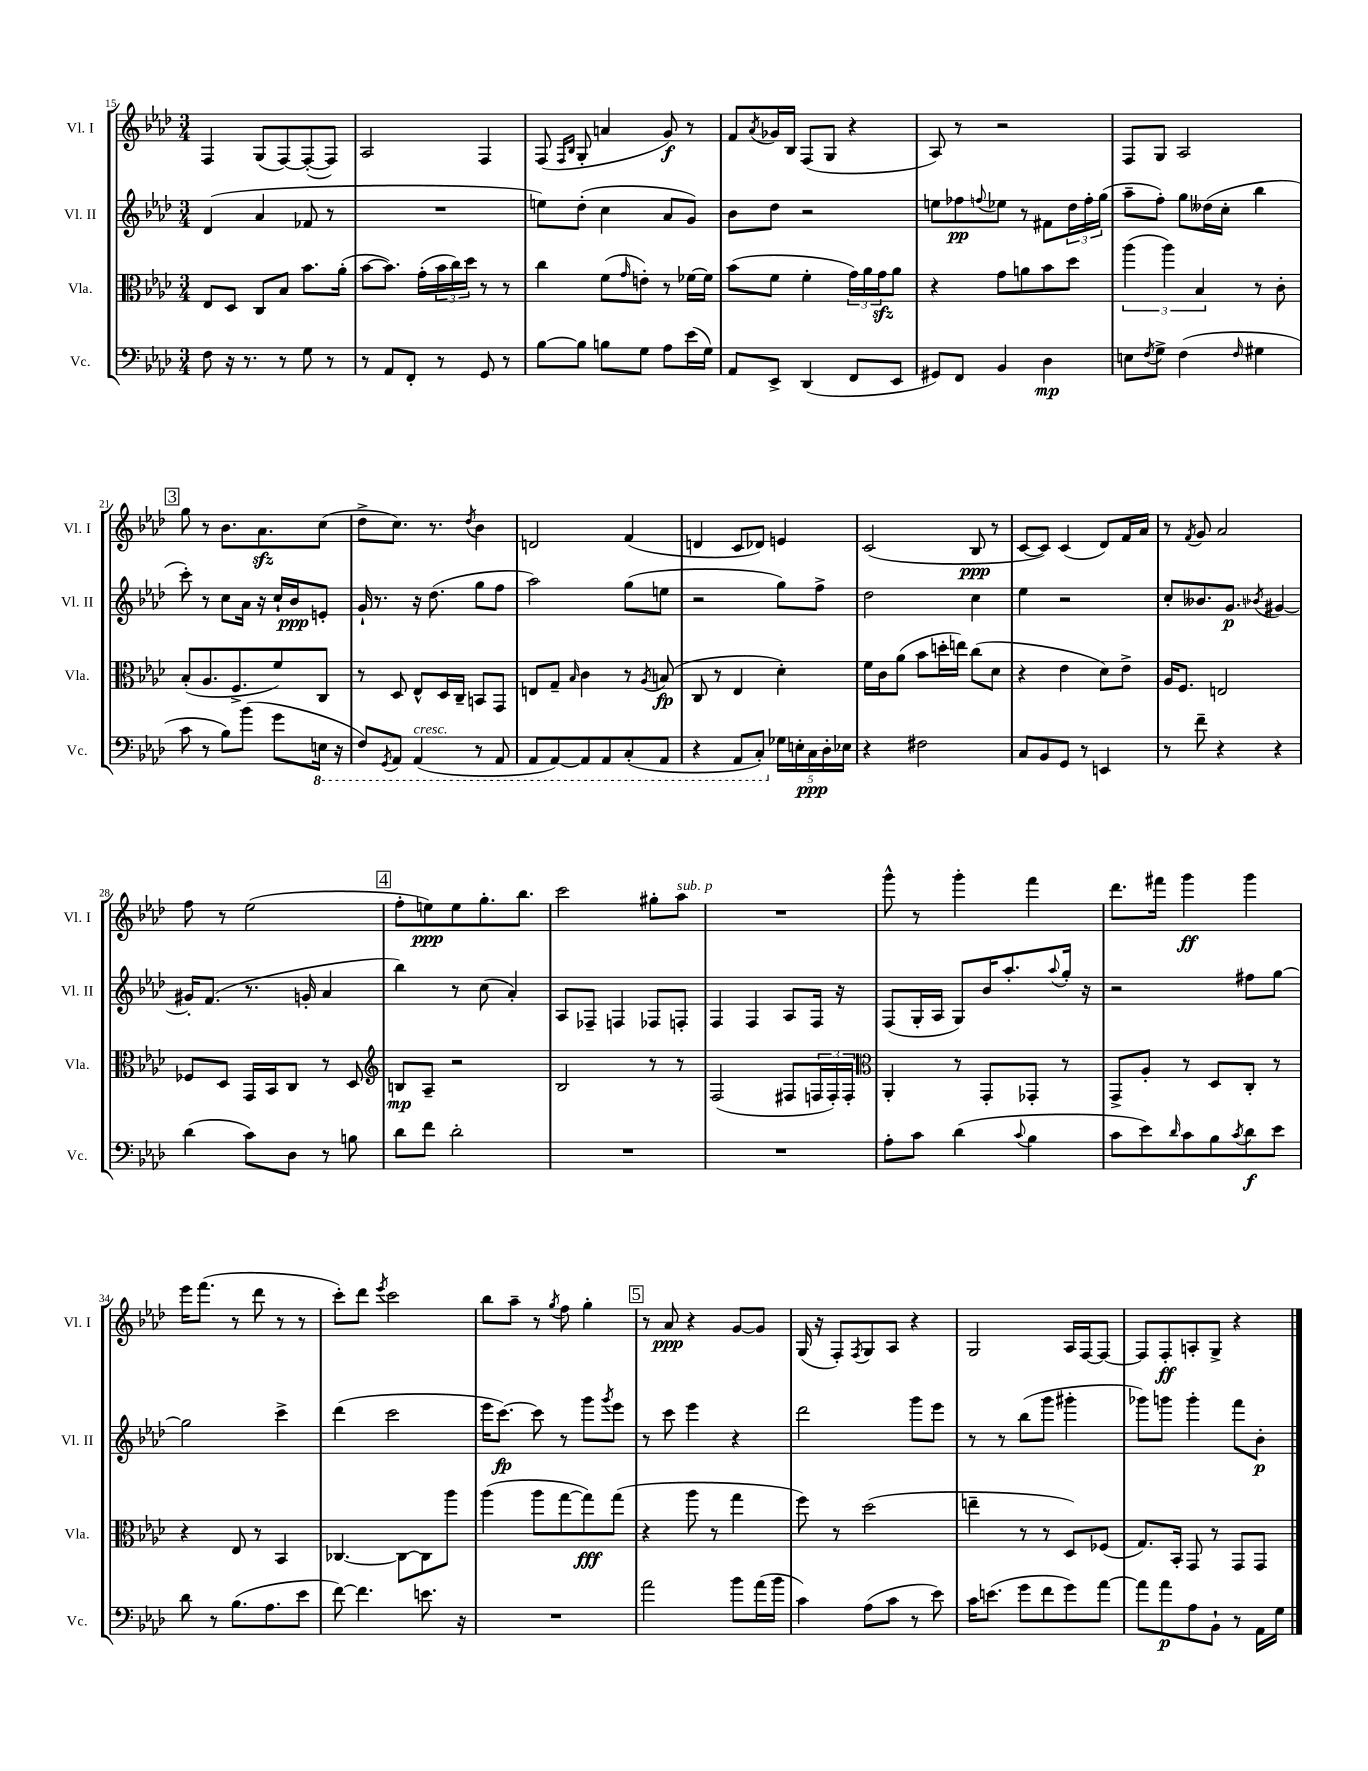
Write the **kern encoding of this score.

**kern	**dynam	**kern	**dynam	**kern	**dynam	**kern	**dynam
*part4	*part4	*part3	*part3	*part2	*part2	*part1	*part1
*staff4	*staff4	*staff3	*staff3	*staff2	*staff2	*staff1	*staff1
*I"Vc.	*	*I"Vla.	*	*I"Vl. II	*	*I"Vl. I	*
*I'Vc.	*	*I'Vla.	*	*I'Vl. II	*	*I'Vl. I	*
*clefF4	*	*clefC3	*	*clefG2	*	*clefG2	*
*k[b-e-a-d-]	*	*k[b-e-a-d-]	*	*k[b-e-a-d-]	*	*k[b-e-a-d-]	*
*M3/4	*	*M3/4	*	*M3/4	*	*M3/4	*
=15	=15	=15	=15	=15	=15	=15	=15
8F\	.	8E-/L	.	(4d-/	.	4F/	.
16r	.	8D-/J	.	.	.	.	.
8.r	.	.	.	.	.	.	.
.	.	8C/L	.	4a-/	.	(8G/L	.
8r	.	8B-/J	.	.	.	[8F/)	.
8G\	.	8.b-\L	.	8f-X/	.	(8F'/_	.
8r	.	.	.	8r	.	8F/J])	.
.	.	(16a-'\Jk	.	.	.	.	.
=16	=16	=16	=16	=16	=16	=16	=16
8r	.	[8b-\L	.	2.r	.	2A-/	.
8AA-/L	.	8.b-\J])	.	.	.	.	.
8FF'/J	.	.	.	.	.	.	.
.	.	(16g'\LL	.	.	.	.	.
8r	.	24b-\	.	.	.	.	.
.	.	24cc\)	.	.	.	.	.
.	.	24dd-\JJ	.	.	.	.	.
8GG/	.	8r	.	.	.	4F/	.
8r	.	8r	.	.	.	.	.
=17	=17	=17	=17	=17	=17	=17	=17
[8B-\L	.	4cc\	.	8een\L)	.	(8F/	.
.	.	.	.	.	.	16qqF/LL	.
.	.	.	.	.	.	16qqB-/JJ	.
8B-\J]	.	.	.	(8dd-'\J	.	8G'/	.
8Bn\L	.	(8f\L	.	4cc\	.	4an/	.
.	.	16qqg/	.	.	.	.	.
8G\J	.	8en'\J)	.	.	.	.	.
8A-\L	.	8r	.	8a-/L	.	8g/)	f
(16e-\L	.	[16f-X\LL	.	8g/J)	.	8r	.
16G\JJ)	.	16f-\JJ]	.	.	.	.	.
=18	=18	=18	=18	=18	=18	=18	=18
8AA-/L	.	(8b-\L	.	8b-\L	.	8f/L	.
.	.	.	.	.	.	8qa-/	.
8EE-^/J	.	8f\J	.	8dd-\J	.	16g-X/L	.
.	.	.	.	.	.	16B-/JJ	.
(4DD-/	.	4f'\	.	2r	.	(8F/L	.
.	.	.	.	.	.	8G/J	.
8FF/L	.	24g\LL)	.	.	.	4r	.
.	.	24a-\	.	.	.	.	.
.	.	24gzz\J	.	.	.	.	.
8EE-/J	.	8a-\J	.	.	.	.	.
=19	=19	=19	=19	=19	=19	=19	=19
8GG#X/L)	.	4r	.	8een\L	.	8A-/)	.
8FF/J	.	.	.	8ff-X\	pp	8r	.
.	.	.	.	8qqffn/	.	.	.
4BB-/	.	8g\L	.	8ee-X\J	.	2r	.
.	.	8an\	.	8r	.	.	.
4D-\	mp	8b-\	.	8f#X\L	.	.	.
.	.	8dd-\J	.	24dd-\L	.	.	.
.	.	.	.	24ff'\	.	.	.
.	.	.	.	(24gg\JJ	.	.	.
=20	=20	=20	=20	=20	=20	=20	=20
8En\L	.	(6aa-\	.	8aa-~\L	.	8F/L	.
8qF/	.	.	.	.	.	.	.
8G^\J	.	.	.	8ff'\J)	.	8G/J	.
.	.	6aa-\)	.	.	.	.	.
(4F\	.	.	.	8gg\L	.	2A-/	.
.	.	6B-/	.	.	.	.	.
.	.	.	.	(16dd--X\L	.	.	.
.	.	.	.	16cc'\JJ	.	.	.
16qqF/	.	.	.	.	.	.	.
4G#X\	.	8r	.	4bb-\	.	.	.
.	.	8c'\	.	.	.	.	.
!!LO:LB:g=z
!!LO:REH:place=s1:t=3
=21	=21	=21	=21	=21	=21	=21	=21
8c\	.	(8B-'/L	.	8ccc'\)	.	8gg\	.
8r	.	8.A-/	.	8r	.	8r	.
8B-\L)	.	.	.	8cc\L	.	8.b-\L	.
.	.	8.F^/	.	.	.	.	.
(8b-\J	.	.	.	16a-\Jk	.	.	.
.	.	.	.	16r	.	8.a-zz\	.
8g\L	.	8f/)	.	16cc`/LL	.	.	.
.	.	.	.	16b-/J	ppp	.	.
*8ba	*	*	*	*	*	*	*
16EEn\Jk	.	8C/J	.	8en'/J	.	(8cc\J	.
16r	.	.	.	.	.	.	.
=22	=22	=22	=22	=22	=22	=22	=22
8FF/L)	.	8r	.	16g`/	.	8dd-^\L	.
.	.	.	.	8.r	.	.	.
8qGGG/	.	.	.	.	.	.	.
8AAA-/J	.	8D-/	.	.	.	8.cc\J)	.
!LO:TX:a:i:t=cresc.	!	!	!	!	!	!	!
(4AAA-/	.	8E-^^/L	.	16r	.	.	.
.	.	.	.	(8.dd-\	.	8.r	.
.	.	16D-/L	.	.	.	.	.
.	.	16C~/JJ	.	.	.	.	.
.	.	.	.	.	.	8qdd-/	.
8r	.	8BBn/L	.	8gg\L	.	4b-\	.
8AAA-/	.	8GG/J	.	8ff\J	.	.	.
=23	=23	=23	=23	=23	=23	=23	=23
8AAA-/L	.	8En/L	.	2aa-\)	.	2dn/	.
[8AAA-/)	.	8G~/J	.	.	.	.	.
.	.	16qqB-/	.	.	.	.	.
8AAA-/]	.	4c\	.	.	.	.	.
8AAA-/	.	.	.	.	.	.	.
(8CC'/	.	8r	.	(8gg\L	.	(4f/	.
.	.	8qA-/	.	.	.	.	.
8AAA-/J	.	(8Bn/	fp	8een\J	.	.	.
=24	=24	=24	=24	=24	=24	=24	=24
4r	.	8C/	.	2r	.	4dn/	.
.	.	8r	.	.	.	.	.
8AAA-/L	.	4E-/	.	.	.	8c/L	.
8CC'/J)	.	.	.	.	.	8d-X/J)	.
*X8ba	*	*	*	*	*	*	*
20G-X\LL	.	4d-'\)	.	8gg\L)	.	4en/	.
20En'\	.	.	.	.	.	.	.
20C\	ppp	.	.	.	.	.	.
.	.	.	.	8ff^\J	.	.	.
20D-'\	.	.	.	.	.	.	.
20E-X\JJ	.	.	.	.	.	.	.
=25	=25	=25	=25	=25	=25	=25	=25
4r	.	16f\LL	.	2dd-\	.	(2c/	.
.	.	16c\J	.	.	.	.	.
.	.	(8a-\J	.	.	.	.	.
2F#X\	.	8b-\L	.	.	.	.	.
.	.	16ddn'\L	.	.	.	.	.
.	.	16een\JJ)	.	.	.	.	.
.	.	(8cc\L	.	4cc\	.	8B-/	ppp
.	.	8d-\J	.	.	.	8r	.
=26	=26	=26	=26	=26	=26	=26	=26
8C/L	.	4r	.	4ee-\	.	[8c/L	.
8BB-/	.	.	.	.	.	8c/J])	.
8GG/J	.	4e-\	.	2r	.	(4c/	.
8r	.	.	.	.	.	.	.
4EEn/	.	8d-\L)	.	.	.	8d-/L)	.
.	.	8e-^\J	.	.	.	16f/L	.
.	.	.	.	.	.	16a-/JJ	.
=27	=27	=27	=27	=27	=27	=27	=27
8r	.	16A-/KL	.	8cc'/L	.	8r	.
.	.	8.F/J	.	.	.	.	.
.	.	.	.	.	.	8qf/	.
8f~\	.	.	.	8.b--X/	.	8g/	.
4r	.	2En/	.	.	.	2a-/	.
.	.	.	.	8.g/J	p	.	.
.	.	.	.	8qb-X/	.	.	.
4r	.	.	.	[4g#X/	.	.	.
!!LO:LB:g=z
=28	=28	=28	=28	=28	=28	=28	=28
(4d-\	.	8F-X/L	.	16g#X'/KL]	.	8ff\	.
.	.	.	.	(8.f/J	.	.	.
.	.	8D-/J	.	.	.	8r	.
8c\L)	.	16GG/LL	.	8.r	.	(2ee-\	.
.	.	16BB-/J	.	.	.	.	.
8D-\J	.	8C/J	.	.	.	.	.
.	.	.	.	16gn'/	.	.	.
8r	.	8r	.	4a-/	.	.	.
8Bn\	.	8D-/	.	.	.	.	.
!!LO:REH:place=s1:t=4
=29	=29	=29	=29	=29	=29	=29	=29
*	*	*clefG2	*	*	*	*	*
8d-\L	.	8Bn/L	mp	4bb-\)	.	8ff'\L	.
8f\J	.	8A-~/J	.	.	.	8een\)	ppp
2d-'\	.	2r	.	8r	.	8ee\	.
.	.	.	.	(8cc\	.	8.gg'\	.
.	.	.	.	4a-'/)	.	.	.
.	.	.	.	.	.	8.bb-\J	.
=30	=30	=30	=30	=30	=30	=30	=30
2.r	.	2B-/	.	8A-/L	.	2ccc\	.
.	.	.	.	8F-X~/J	.	.	.
.	.	.	.	4Fn/	.	.	.
.	.	8r	.	8F-X/L	.	8gg#X'\L	.
!	!	!	!	!	!	!LO:TX:a:i:t=sub. p	!
.	.	8r	.	8Fn'/J	.	8aa-\J	.
=31	=31	=31	=31	=31	=31	=31	=31
2.r	.	(2F/	.	4F/	.	2.r	.
.	.	.	.	4F/	.	.	.
.	.	8F#X/L	.	8A-/L	.	.	.
.	.	24Fn/L	.	16F/Jk	.	.	.
.	.	24F'/)	.	.	.	.	.
.	.	.	.	16r	.	.	.
.	.	24F'/JJ	.	.	.	.	.
=32	=32	=32	=32	=32	=32	=32	=32
*	*	*clefC3	*	*	*	*	*
8A-'\L	.	4AA-'/	.	(8F/L	.	8ggg^^\	.
8c\J	.	.	.	16G'/L	.	8r	.
.	.	.	.	16A-/JJ	.	.	.
(4d-\	.	8r	.	8G/L)	.	4ggg'\	.
.	.	8GG'/L	.	16b-/K	.	.	.
.	.	.	.	8.aa-'/	.	.	.
8qqc/	.	.	.	.	.	.	.
4B-\	.	8GG-X'/J	.	.	.	4fff\	.
.	.	.	.	8qqaa-/	.	.	.
.	.	8r	.	16gg'/Jk	.	.	.
.	.	.	.	16r	.	.	.
=33	=33	=33	=33	=33	=33	=33	=33
8c\L	.	8GG^/L	.	2r	.	8.ddd-\L	.
8e-\)	.	8A-'/J	.	.	.	.	.
.	.	.	.	.	.	16fff#X\Jk	.
16qqd-/	.	.	.	.	.	.	.
8c\	.	8r	.	.	.	4ggg\	ff
8B-\	.	8D-/L	.	.	.	.	.
8qc/	.	.	.	.	.	.	.
8d-\	f	8C'/J	.	8ff#X\L	.	4ggg\	.
8e-\J	.	8r	.	[8gg\J	.	.	.
!!LO:LB:g=z
=34	=34	=34	=34	=34	=34	=34	=34
8d-\	.	4r	.	2gg\]	.	16eee-\KL	.
.	.	.	.	.	.	(8.fff\J	.
8r	.	.	.	.	.	.	.
(8.B-\L	.	8E-/	.	.	.	8r	.
.	.	8r	.	.	.	8ddd-\	.
8.A-\	.	.	.	.	.	.	.
.	.	4BB-/	.	4ccc^\	.	8r	.
8e-\J	.	.	.	.	.	8r	.
=35	=35	=35	=35	=35	=35	=35	=35
[8f\)	.	[4.C-X/	.	(4ddd-\	.	8ccc'\L)	.
4.f\]	.	.	.	.	.	8ddd-\J	.
.	.	.	.	.	.	8qeee-/	.
.	.	.	.	2ccc\	.	2ccc\	.
.	.	8C-\L_	.	.	.	.	.
8.en\	.	8C-\]	.	.	.	.	.
.	.	8aa-\J	.	.	.	.	.
16r	.	.	.	.	.	.	.
=36	=36	=36	=36	=36	=36	=36	=36
2.r	.	(4aa-\	.	16eee-\KL	.	8bb-\L	.
.	.	.	.	[8.ccc\J)	fp	.	.
.	.	.	.	.	.	8aa-~\J	.
.	.	8aa-\L	.	8ccc\]	.	8r	.
.	.	.	.	.	.	8qgg/	.
.	.	[8gg\	.	8r	.	8ff\	.
.	.	8gg\])	fff	8ggg\L	.	4gg'\	.
.	.	.	.	8qggg/	.	.	.
.	.	(8gg\J	.	8eee-\J	.	.	.
!!LO:REH:place=s1:t=5
=37	=37	=37	=37	=37	=37	=37	=37
2a-\	.	4r	.	8r	.	8r	.
.	.	.	.	8ccc\	.	8a-/	ppp
.	.	8aa-\	.	4eee-\	.	4r	.
.	.	8r	.	.	.	.	.
8b-\L	.	4gg\	.	4r	.	[8g/L	.
(16a-\L	.	.	.	.	.	8g/J]	.
16b-\JJ	.	.	.	.	.	.	.
=38	=38	=38	=38	=38	=38	=38	=38
4c\)	.	8ff\)	.	2ddd-\	.	(16G/	.
.	.	.	.	.	.	16r	.
.	.	8r	.	.	.	8F'/L)	.
.	.	.	.	.	.	8qF/	.
(8A-\L	.	(2dd-\	.	.	.	8G/	.
8c\J	.	.	.	.	.	8A-/J	.
8r	.	.	.	8ggg\L	.	4r	.
8e-\)	.	.	.	8eee-\J	.	.	.
=39	=39	=39	=39	=39	=39	=39	=39
16c\KL	.	4een~\	.	8r	.	2G/	.
(8.en\J	.	.	.	.	.	.	.
.	.	.	.	8r	.	.	.
8g\L	.	8r	.	(8bb-\L	.	.	.
8f\	.	8r	.	8ggg\J	.	.	.
8g\)	.	8D-/L)	.	4ggg#X'\	.	16A-/LL	.
.	.	.	.	.	.	[16F/J	.
[8a-\J	.	(8F-X/J	.	.	.	8F/J_	.
=40	=40	=40	=40	=40	=40	=40	=40
8a-\L]	.	8.G/L)	.	8ggg-X\L)	.	8F/L]	.
8a-\	p	.	.	8gggn\J	.	8F'/	ff
.	.	16BB-'/Jk	.	.	.	.	.
8A-\	.	8GG/	.	4ggg'\	.	8An'/	.
8BB-`\J	.	8r	.	.	.	8G^/J	.
8r	.	8GG/L	.	8fff\L	.	4r	.
16AA-\LL	.	8GG/J	.	8b-'\J	p	.	.
16G\JJ	.	.	.	.	.	.	.
==	==	==	==	==	==	==	==
*-	*-	*-	*-	*-	*-	*-	*-
